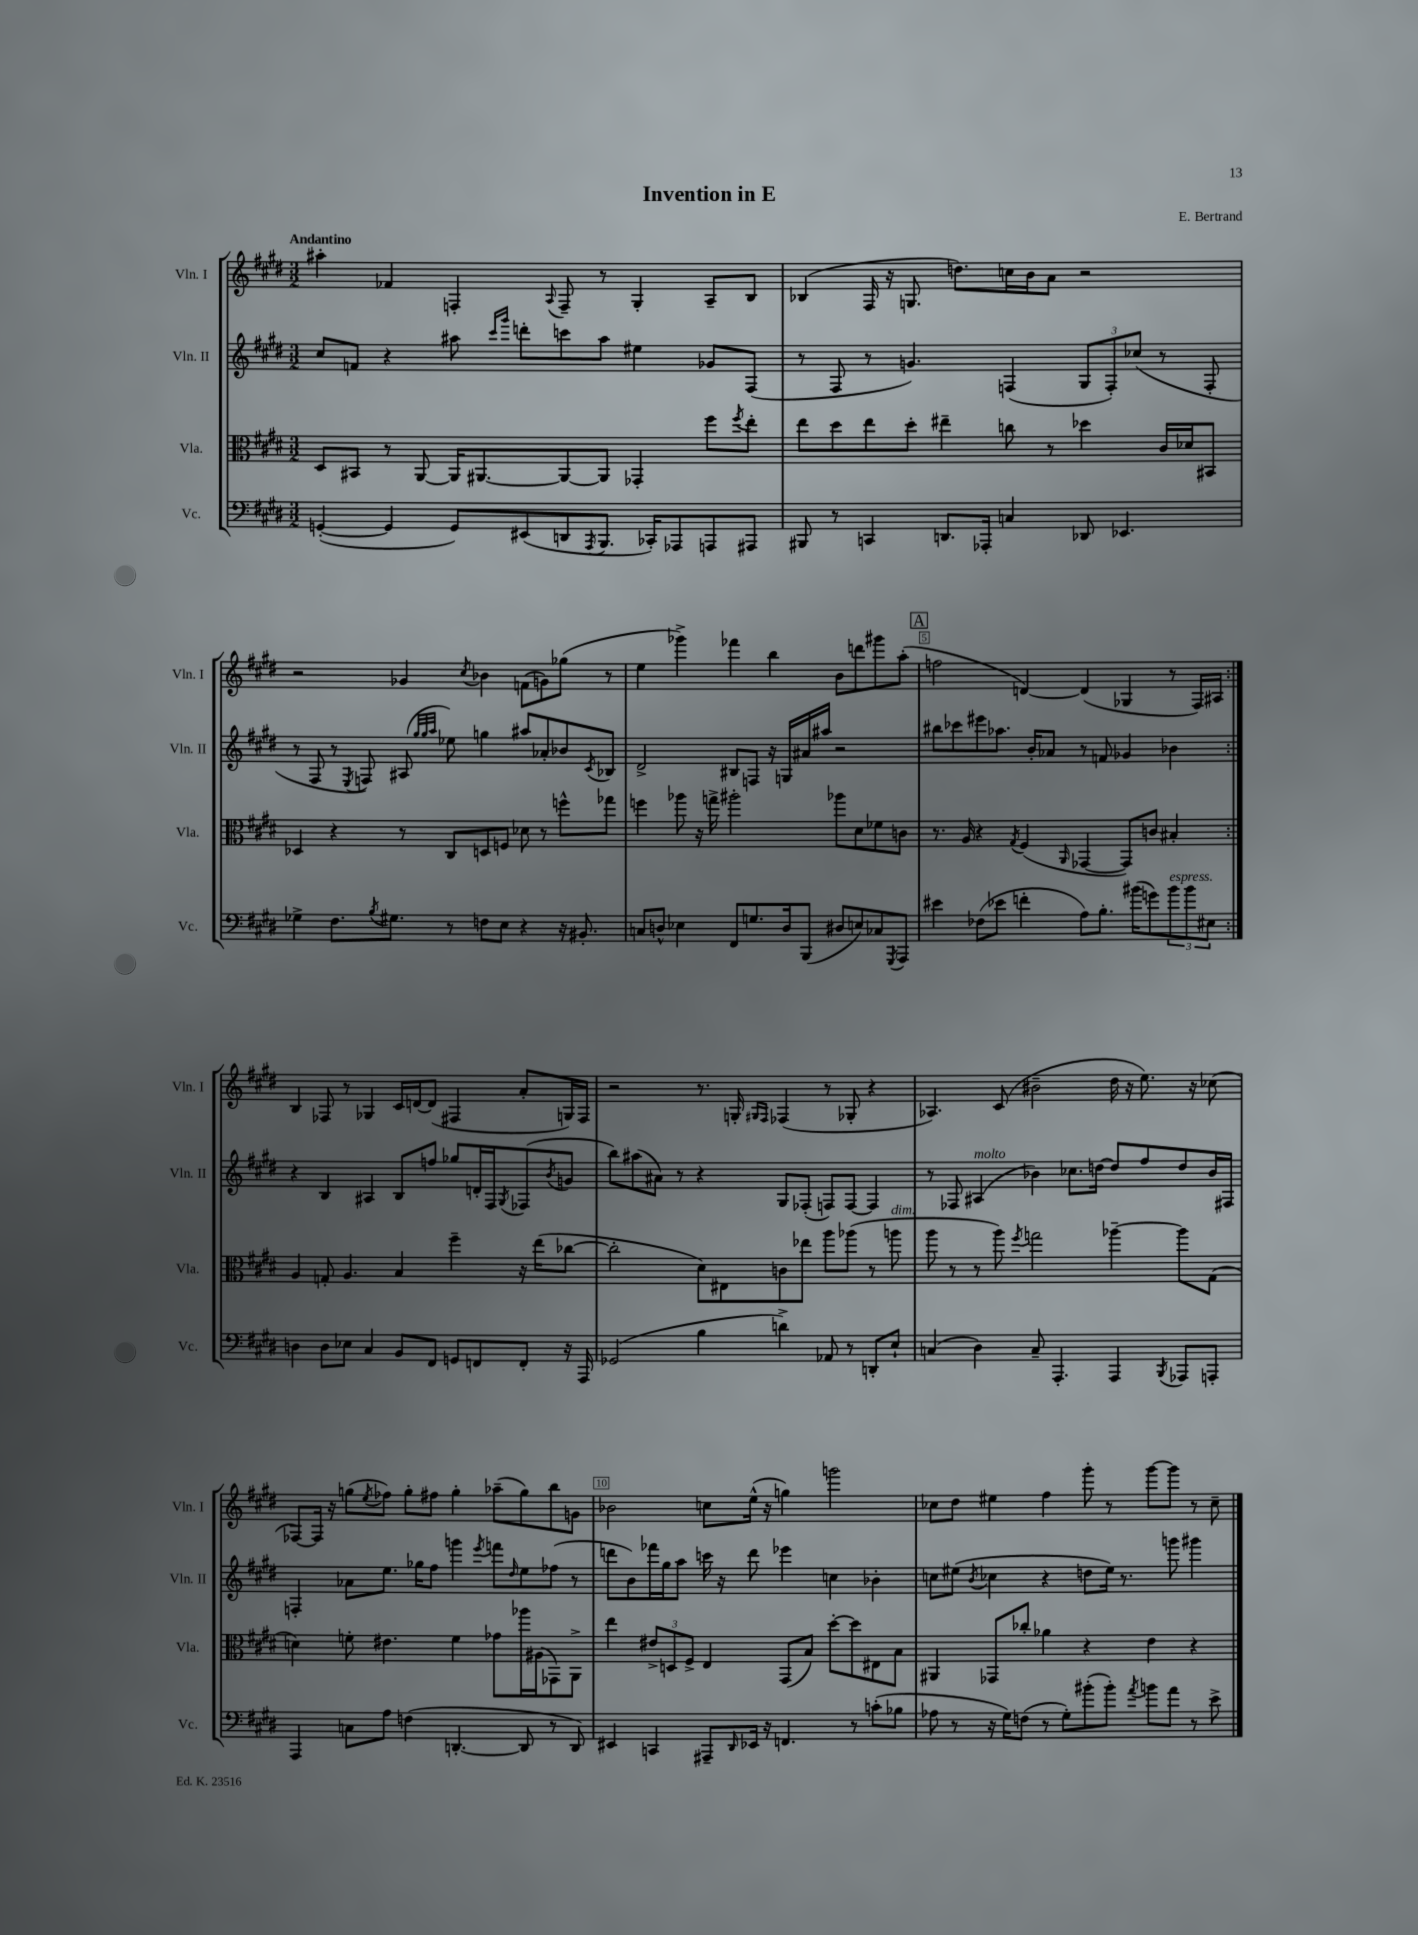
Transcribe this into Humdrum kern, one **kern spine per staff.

**kern	**kern	**kern	**kern
*part4	*part3	*part2	*part1
*staff4	*staff3	*staff2	*staff1
*I"Vc.	*I"Vla.	*I"Vln. II	*I"Vln. I
*I'Vc.	*I'Vla.	*I'Vln. II	*I'Vln. I
*clefF4	*clefC3	*clefG2	*clefG2
*k[f#c#g#d#]	*k[f#c#g#d#]	*k[f#c#g#d#]	*k[f#c#g#d#]
*M3/2	*M3/2	*M3/2	*M3/2
=1	=1	=1	=1
!	!	!	!LO:TX:a:B:t=Andantino
([4GGn'/	8D#/L	8cc#/L	4aa#X'\
.	8BB#X/J	8fn/J	.
4GG/]	8r	4r	4f-X/
.	[8AA/	.	.
8GG/L)	16AA/KL]	8aa#X\	4Fn'/
.	[8.AA#X/	.	.
.	.	16qqccc#/LL	.
.	.	16qqggg#/JJ	.
(8EE#X/	.	8dddn'\L	.
.	.	.	8qqA/
8DDn/	8AA#/_	8cccn\	8F~/
8qAAA/	.	.	.
8.BBB/J	8AA#/J]	8aa#\J	8r
.	4GG-X'/	4ee#X\	4G#'/
16CC-X'/KL)	.	.	.
8AAA-X/	.	.	.
8AAAn/	8ff#\L	8g-X/L	8A~/L
.	8qff#/	.	.
8AAA#X/J	8ee'\J	(8F#/J	8B/J
=2	=2	=2	=2
8BBB#X/	8ee\L	8r	(4B-X/
8r	8dd#\	8F#/	.
4CCn/	8ee\	8r	16F#/
.	.	.	16r
.	8dd#'\J	4.gn/)	8.Gn/
8.DDn/L	4ee#X~\	.	.
.	.	.	8.ddn\L)
16AAA-X'/Jk	.	.	.
4Cn/	8ccn\	(4Fn/	16ccn\L
.	.	.	16b\J
.	8r	.	8a\J
8DD-X/	4dd-X\	12G#/L	2r
.	.	12F'/)	.
4.EE-X/	.	.	.
.	.	(12cc-X/J	.
.	16c#/LL	8r	.
.	16d-X/J	.	.
.	8BB#X/J	8F'/	.
!!LO:LB:g=z
=3	=3	=3	=3
4G-X^\	4D-X/	8r	2r
.	.	8F#/	.
8.F#\L	4r	8r	.
.	.	8qE/	.
.	.	8Fn/)	.
8qB/	.	.	.
8.G#X\J	.	.	.
.	8r	(8A#X/	4g-X/
.	.	32qqgg#/LLL	.
.	.	32qqgg#/	.
.	.	32qqaa/JJJ	.
8r	8C#/L	8ee-X\)	.
.	.	.	8qcc#/
8Fn\L	8Dn/	4ggn\	4b-X\
8E\J	8Fn/J	.	.
4r	8d-X\	8aa#X/L	(8fn\L
.	8r	8a-X'/	8gn\)
16r	8ffn^^\L	8b-X/	(8gg-X\J
8.BB#X'/	.	.	.
.	.	8qc#/	.
.	8gg-X\J	8B-X/J	8r
=4	=4	=4	=4
8Cn/L	4ffn\	2d#^/	4ee\
8Dn^^/J	.	.	.
4E-X\	8aa-X\	.	4ggg-X^\)
.	16r	.	.
.	16ggn^\	.	.
8FF#/L	2aa#X'\	8B#X/L	4fff-X\
8.Gn/	.	8Fn/J	.
.	.	16r	4bb\
16D/k	.	16Gn/LL	.
(8BBB/J	.	16a#X/	.
.	.	16aa#X/JJ	.
8D#X/L	8aa-X\L	2r	8b\L
8En/)	8d#\	.	8dddn\
8C-X/	8f-X\	.	8ggg#X\
8qGGG#/	.	.	.
8AAA/J	8cn\J	.	(8aa'\J
!!LO:REH:place=s1:t=A
=5	=5	=5	=5
4e#X\	8.r	8bb#X\L	2ffn\
.	.	8ccc-X\	.
.	16A/	.	.
(8F-X\L	4r	8eee#X\	.
8e-X\J	.	8.aa-X\J	.
.	8qG#/	.	.
4fn'\	(4F#/	.	[4dn/)
.	.	16b'/KL	.
.	.	8a-X/J	.
.	16qqAA/	.	.
8A\L)	[4GG-X/	8r	(4d/]
8.B'\J	.	8fn/	.
.	8GG-/L])	4g-X/	4G-X/
(16b#X\KL	.	.	.
8gn\)	8cn/J	.	.
!LO:TX:a:i:t=espress.	!	!	!
12b#\	4B#X'/	4b-X\	8r
12b#\	.	.	.
.	.	.	16F#/LL)
12E#X\J	.	.	.
.	.	.	16A#X/JJ
!!LO:LB:g=z
=6:|!	=6:|!	=6:|!	=6:|!
4Dn\	4A/	4r	4B/
8D\L	8Gn'/	4B/	8F-X/
8E-X\J	4.A/	.	8r
4C#/	.	4A#X/	4G-X/
8BB/L	4B/	8B/L	16c#/LL
.	.	.	[16dn/J
8FF#/J	.	8ffn/J	(8d/J]
8GGn/L	4ff#~\	8gg-X/L	4F#X/
8FFn/	.	16dn'/L	.
.	.	16F#/J	.
.	.	8qG#/	.
8FF'/J	16r	(8F-X/	8a'/L
.	(16ee\KL	.	.
.	.	8qb/	.
16r	[8cc-X\J	8gn/J	16Gn/L)
16AAA/	.	.	16F#/JJ
=7	=7	=7	=7
(2GG-X/	2cc-'\]	8bb\L)	2r
.	.	(8aa#X\	.
.	.	8a#X\J)	.
.	.	8r	.
4B\	8d#\L)	4r	8.r
.	8E#X\	.	.
.	.	.	16Gn'/
.	.	.	16qqG#X/LL
.	.	.	16qqF#/JJ
4dn^\)	8cn\	8G#/L	(4F-X/
.	8ee-X\J	(8F-X'/J	.
8AA-X/	8aa\L	8Fn/L)	8r
8r	(8aa-X\J	[8F/J	8G-X'/
8DDn'/L	8r	4F/]	4r
!	!LO:TX:a:i:t=dim.	!	!
8E`/J	8aan\	.	.
=8	=8	=8	=8
(4Cn/	8aa\	8r	4.A-X/)
.	8r	8F-X/	.
!	!	!LO:TX:a:i:t=molto	!
4D#\)	8r	(4A#X/	.
.	8aa\)	.	(8c#/
.	8qff#/	.	.
8C~/	2ggn\	4b-X\)	2b#X~\
4.AAA'/	.	.	.
.	.	8.cc-X\L	.
.	.	[16ddn\Jk	.
4AAA/	[4aa-X~\	8dd/L]	16dd#\
.	.	.	16r
.	.	8ff#/	8.ee\)
8qBBB/	.	.	.
8AAA-X/L	8aa-\L]	8dd/	.
.	.	.	16r
8AAAn'/J	(8G#\J	16b-/L	(8cc-X\
.	.	16F#X/JJ	.
!!LO:LB:g=z
=9	=9	=9	=9
4AAA/	4dn\)	4Fn'/	[8F-X/L)
.	.	.	16F-/Jk]
.	.	.	16r
8Cn\L	8fn'\	8a-X\L	(8ggn\L
.	.	.	8qee/
8A\J	4.e#X\	8.ee\J	8ff-X\J)
(4Fn\	.	.	8gg'\L
.	.	16gg-X\KL	.
.	.	8ff#\J	8ff#X\J
[4.DDn'/	4f\	4gggn\	4gg'\
.	.	8qeee/	.
.	8g-X\L	8fffn\L	(8aa-X~\L
.	.	16qqdd#/	.
8DD/]	16aa-X\L	8ee\	8gg\)
.	(16A#X\J	.	.
8r	8GG-X\)	(8ff-X\J	8bb\
8DD/)	8AA^\J	8r	8gn\J
=10	=10	=10	=10
4EE#X/	4ee\	8dddn\L	2b-X\
.	.	8b\)	.
4CCn/	12e#X^/L	16fff-X\L	.
.	.	16gg#\J	.
.	12Dn/	.	.
.	.	8aa\J	.
.	12F#^/J	.	.
8AAA#X~/L	4E/	16cccn\	8ccn\L
.	.	16r	.
16qqDD#/	.	.	.
16EE-X/Jk	.	8ddd\	(16ee^^\Jk
16r	.	.	16r
4.FFn/	(8GG#/L	4eee-X\	4ggn\)
.	8B/J)	.	.
.	[8dd#'\L	4ccn\	2gggn\
8r	8dd#\]	.	.
(8cn'\L	8E#X\	4b-X'\	.
8B-X\J	8B\J	.	.
=11	=11	=11	=11
8A-X\	4AA#X/	8ccn\L	8cc-X\L
8r	.	(8ee#X\J	8dd#\J
.	.	8qb/	.
16r	8GG-X/L	4cc-X\	4ee#X\
16G#\KL)	.	.	.
(8Fn\J	8cc-X'/J	.	.
8r	4a-X\	4r	4ff#\
8G#'\L)	.	.	.
(8b#X'\	4r	8ddn\L	8ggg#'\
8b#'\J)	.	16ee#\Jk)	8r
.	.	8.r	.
8qa/	.	.	.
8bn\L	4e\	.	[8ggg#\L
8a\J	.	8gggn\	8ggg#\J]
8r	4r	4ggg#X\	8r
8e^\	.	.	8cc-~\
==	==	==	==
*-	*-	*-	*-
